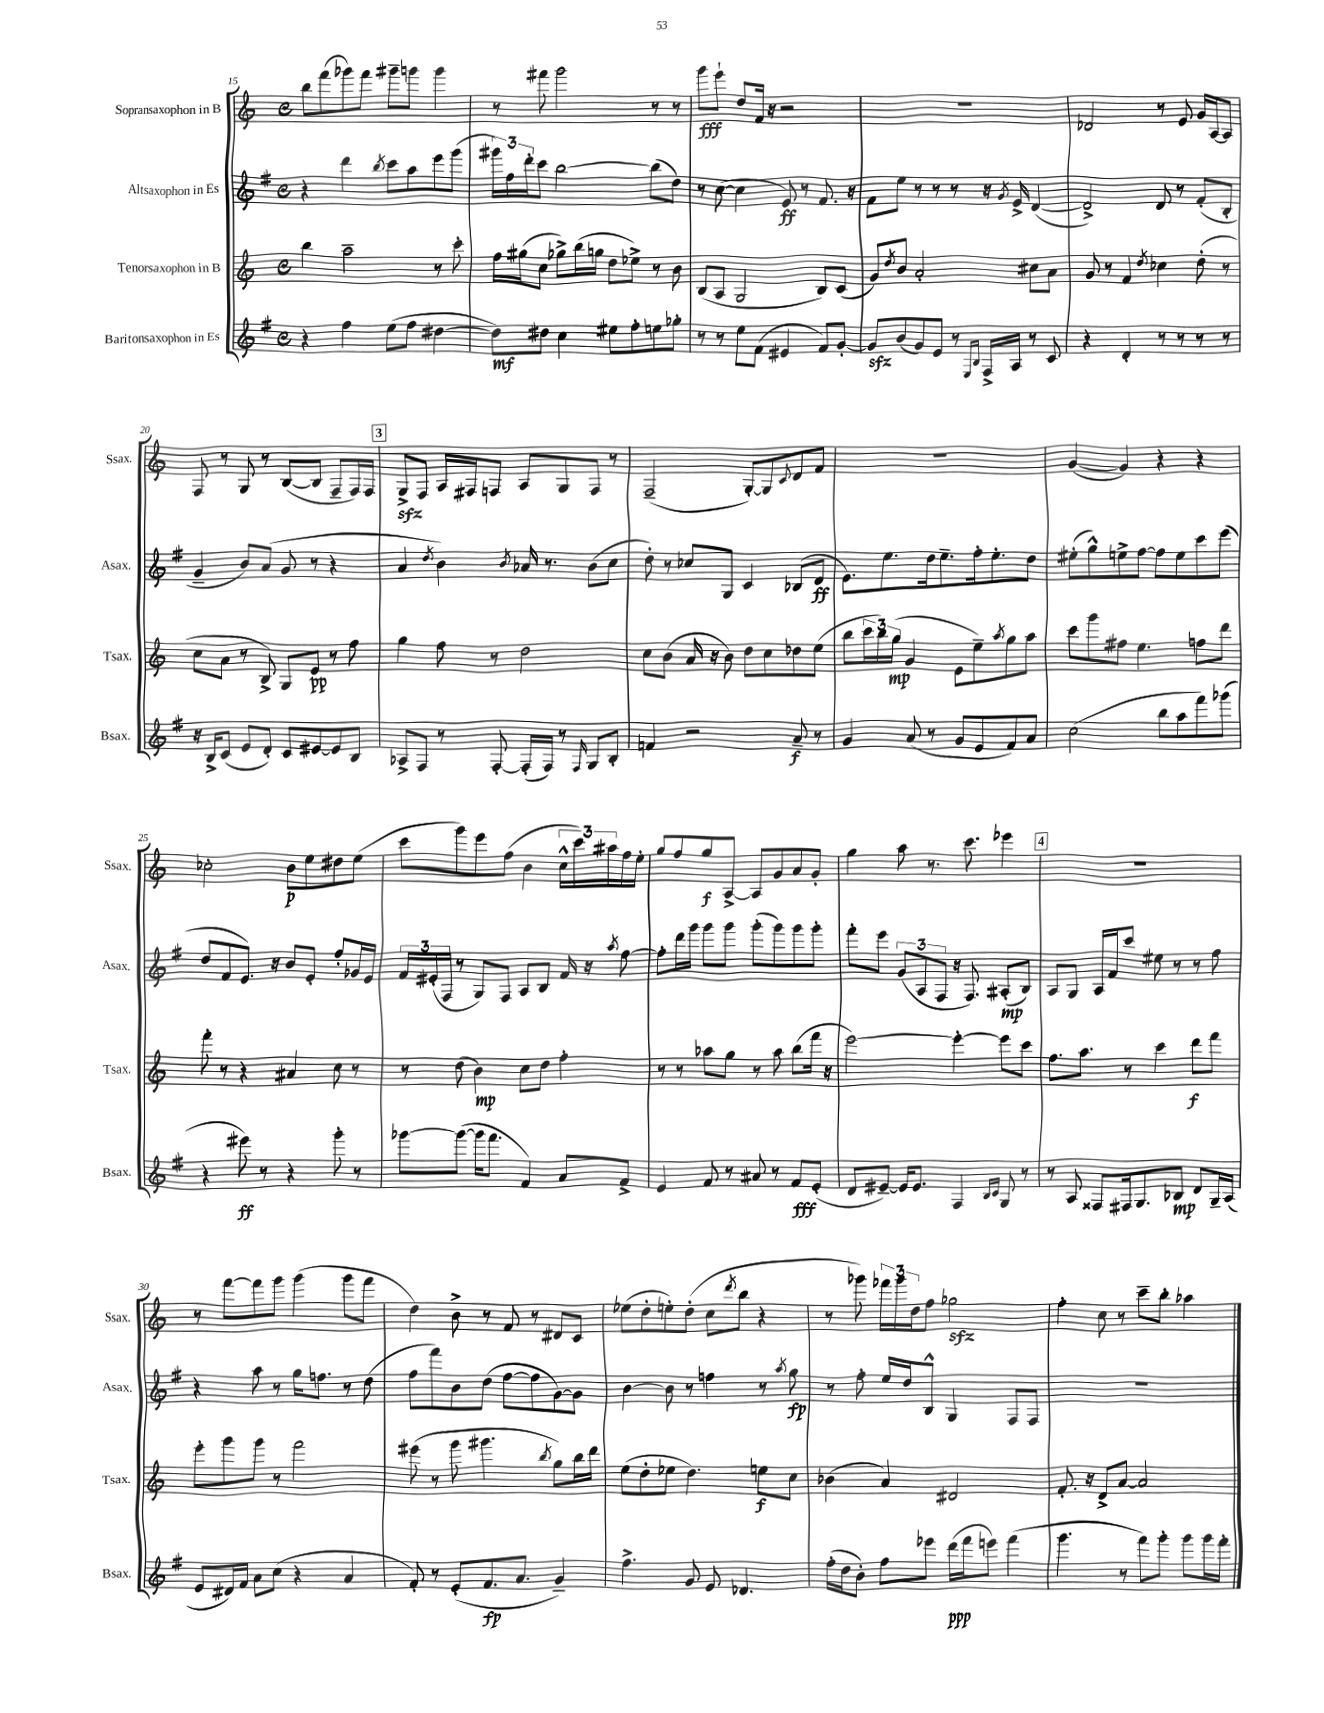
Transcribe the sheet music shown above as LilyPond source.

<<
\new StaffGroup <<
\new Staff = "s0" \with { instrumentName = "Sopransaxophon in B" shortInstrumentName = "Ssax." } {
    \clef treble \key c \major \defaultTimeSignature \time 4/4
    b''8 f'''8( ges'''8) f'''8 gis'''8-- g'''8 g'''4 |
    r8 fis'''8 g'''2 r8 r8 |
    g'''8\fff e'''8-! d''8 f'16 r16 r2 |
    R1 |
    des'2 r8 e'8 g'16 a16~ a8 |
    f8 r8 g8 r8 b8~( b8 f8-- f16) f16 |
    \mark \markup { \box "3" } g8->\sfz f8 a16 fis16 f8 a8 g8 f8 r8 |
    f2--( g8~-.) g8 \appoggiatura { c'8 } d'8 f'8 |
    R1 |
    g'4~( g'4) r4 r4 |
    ces''2-. b'8\p e''8 dis''8 e''8( |
    c'''8 g'''8) e'''8 f''8( b'4 \tuplet 3/2 { c''16-^ c'''16) ais''16 } f''16 e''16-. |
    g''8 f''8 g''8\f a8~-> a8 g'8 a'8 g'8-. |
    g''4 a''8 r8. c'''8. ees'''4 |
    \mark \markup { \box "4" } R1 |
    r8 f'''8~ f'''8 g'''8 g'''4( g'''8 f'''8 |
    d''4) b'8-> r8 f'8 r8 dis'8 c'8 |
    ees''8( d''8-. e''8-.) d''8-.( c''8 \acciaccatura { d'''8 } b''8 r4 |
    r8 ges'''8) \tuplet 3/2 { fes'''16 ges'''16 d''16 } f''8 ges''2\sfz |
    f''4-. c''8 r8 c'''8-- b''8-. aes''4 \bar "|." |
}
\new Staff = "s1" \with { instrumentName = "Altsaxophon in Es" shortInstrumentName = "Asax." } {
    \clef treble \key g \major \defaultTimeSignature \time 4/4
    r4 d'''4 \acciaccatura { b''8 } c'''8 a''8 e'''8 g'''8( |
    \tuplet 3/2 { gis'''16) fis''16 d'''16-. } c'''8 b''2~ b''8( d''8) |
    r8 c''8~( c''4 e'8\ff) r8 fis'8. r16 |
    fis'8 e''8 r8 r8 r8 r16 \acciaccatura { g'8 } e'16-> d'4~( |
    d'2->) d'8 r8 fis'8-.( b8-. |
    g'4-- b'8) a'8( g'8 r8 r4 |
    \mark \markup { \box "3" } a'4 \acciaccatura { d''8 } b'4) \acciaccatura { b'8 } aes'16 r8. b'8( c''8 |
    d''8-.) r8 ces''8 g8 c'4 bes8( d'8\ff |
    e'8.) e''8. d''16 e''8.-- fis''16-. e''8.-. d''8 |
    eis''8-.( g''8-^) e''8-> fis''8~ fis''8 e''8 c'''8 e'''8( |
    d''8 fis'8 e'8.) r16 b'8 e'8-. fis''8-. ges'16 e'16 |
    \tuplet 3/2 { fis'16 eis'16-.( fis16 } r8 g8) fis8 a8 b8 fis'16 r16 \acciaccatura { a''8 } fis''8~ |
    fis''8-. d'''16 g'''16 g'''8 g'''8 g'''8-.( g'''8) g'''8 g'''8-. |
    fis'''8-. e'''8 \tuplet 3/2 { g'8( a8 fis8 } r16 fis8.) ais8-.\mp( b8) |
    \mark \markup { \box "4" } a8 g8 a16 fis'16 c'''8 eis''8 r8 r8 fis''8 |
    r4 a''8 r8 g''16 f''8. r8 d''8( |
    fis''8 fis'''8) b'8 d''8( fis''8~ fis''8 g'8~) g'8 |
    b'4~ b'8 r8 f''4 r8 \acciaccatura { a''8 } g''8\fp |
    r8 fis''8-. e''16 d''16 b8-^ g4 fis8 fis8 |
    R1 \bar "|." |
}
\new Staff = "s2" \with { instrumentName = "Tenorsaxophon in B" shortInstrumentName = "Tsax." } {
    \clef treble \key c \major \defaultTimeSignature \time 4/4
    b''4 a''2-- r8 c'''8-. |
    f''16 gis''16( c''8 ges''8->) b''16( g''16 d''8 ees''8->) r8 b'8 |
    b8( a8 g2 b8) c'8( |
    g'8) \acciaccatura { d''8 } b'8 a'2-. cis''8 a'8 |
    g'8 r8 f'4 \acciaccatura { d''8 } ces''4 d''8-.( r8 |
    c''8 a'8 r8 b8->) g8 e'8\pp r8 f''8 |
    \mark \markup { \box "3" } g''4 f''8 r8 d''2 |
    c''8 b'8( a'16 r16 b'8) d''8 c''8 des''8 e''8( |
    b''8 \tuplet 3/2 { c'''16 b''16) g''16\mp( } g'4 e'8 e''8--) \acciaccatura { a''8 } g''8 a''8 |
    c'''8 g'''8 fis''8 e''4. f''8 d'''8 |
    f'''8-. r8 r4 ais'4 c''8 r8 |
    r8 d''8( b'4\mp) c''8 d''8 f''4-. |
    r8 r8 aes''8 g''8 r8 aes''8 b''8( f'''16 r16 |
    e'''2~) e'''4~-. e'''8 c'''8 |
    \mark \markup { \box "4" } f''8. a''8. r8 c'''4 d'''8\f f'''8 |
    e'''8-. g'''8 g'''8 r8 f'''2 |
    eis'''8( r8 g'''8 gis'''4. \acciaccatura { b''8 } g''8) b''16 d'''16 |
    e''8( d''8-. ees''8 d''4.) e''8\f c''8 |
    bes'4( a'4) dis'2 |
    f'8.-. r16 d'8-> a'8~ a'2 \bar "|." |
}
\new Staff = "s3" \with { instrumentName = "Baritonsaxophon in Es" shortInstrumentName = "Bsax." } {
    \clef treble \key g \major \defaultTimeSignature \time 4/4
    r4 fis''4 e''8( fis''8 dis''4~ |
    dis''8\mf) dis''8 c''4 eis''8 fis''8-. e''8 ges''8-. |
    r8 r8 e''8 fis'8( eis'4 fis'8) g'8~-. |
    g'8\sfz b'8( g'8) e'8 r8 \grace { e16 b16 } fis16-> a16 r8 c'8 |
    r4 d'4-. r8 r8 r8 r8 |
    r16 b16-> c'8( e'8 d'8-.) c'8 eis'8~ eis'8 b8 |
    \mark \markup { \box "3" } aes8-> fis8 r8 fis8~-. fis16-.( fis16) r8 \grace { fis16 } g8 b8-. |
    f'4 r2 a'8--\f r8 |
    g'4 a'8( r8 g'8 e'8 fis'8) a'8 |
    c''2( b''8 a''8 fis'''8) ges'''8( |
    r4 eis'''8\ff) r8 r4 g'''8-. r8 |
    ges'''8~ ges'''8~( ges'''16 fis'''8. fis'4) a'8 fis'8-> |
    e'4 fis'8 r8 ais'8 r8 fis'8\fff e'8-.( |
    d'8 eis'8~--) eis'16 eis'8. fis4 \grace { b16 c'16 } g8 r8 |
    \mark \markup { \box "4" } r8 a8 fisis8 fis16 g8. bes8\mp d'8 g16-- a16( |
    e'8 dis'16) fis'16 a'8 c''8( r4 a'4 |
    fis'8-.) r8 e'8-.( fis'8.\fp a'8. g'4--) |
    fis''4.-> g'8 e'8 des'4. |
    fis''16-.( d''16 b'8-.) fis''8 ees'''8 d'''16\ppp( fis'''16 e'''8) fis'''4( |
    g'''4. r8 fis'''8) g'''8-. g'''8 g'''16 fis'''16-. \bar "|." |
}
>>
>>
\layout { \context { \Score currentBarNumber = #15 } }
